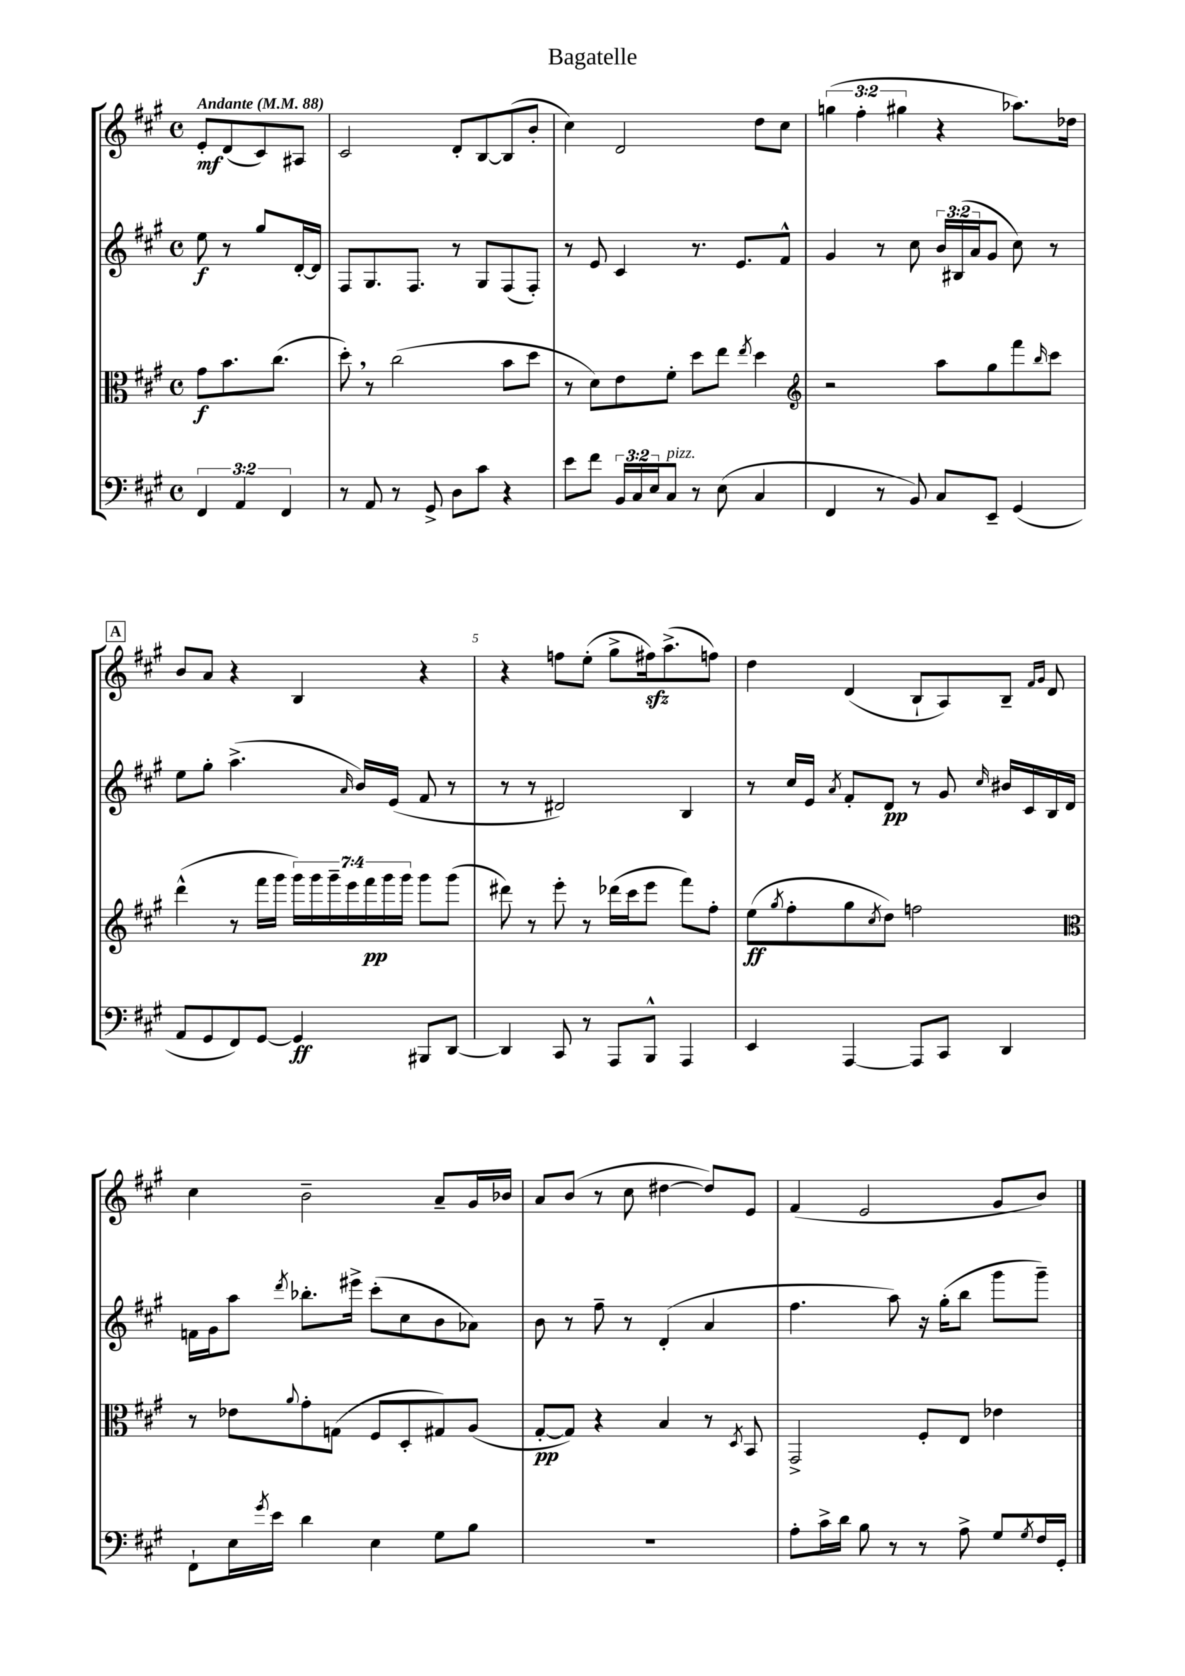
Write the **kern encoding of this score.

**kern	**kern	**kern	**kern
*staff4	*staff3	*staff2	*staff1
*clefF4	*clefC3	*clefG2	*clefG2
*k[f#c#g#]	*k[f#c#g#]	*k[f#c#g#]	*k[f#c#g#]
*M4/4	*M4/4	*M4/4	*M4/4
*met(c)	*met(c)	*met(c)	*met(c)
*MM88	*MM88	*MM88	*MM88
6FF#/	8g#\L	8ee\	8e'/L
.	8.b\	8r	(8d/
6AA/	.	.	.
.	.	8gg#/L	8c#/)
.	(8.cc#\J	.	.
6FF#/	.	.	.
.	.	[16d'/L	8A#/J
.	.	16d/]JJ	.
=	=	=	=
8r	8dd'\)	8F#/L	2c#/
8AA/	8r	8.G#/	.
8r	(2cc#\	.	.
.	.	8.F#/J	.
8GG#^/	.	.	.
8D\L	.	8r	8d'/L
8c#\J	.	8G#/L	[8B/
4r	8b\L	(8F#/	(8B/]
.	8dd\J	8F#'/J)	8b'/J
=	=	=	=
8e\L	8r	8r	4cc#\)
8f#\J	8d\L)	8e/	.
24BB/LL	8e\	4c#/	2d/
24C#/	.	.	.
24E/J	.	.	.
8C#/J	8f#'\J	.	.
8r	8dd\L	8.r	.
(8E\	8ee\J	.	.
.	.	8.e/L	.
.	8qee/	.	.
4C#/	4dd\	.	8dd\L
.	.	8f#^^/J	8cc#\J
=	=	=	=
*	*clefG2	*	*
4FF#/	2r	4g#/	(6gg\
.	.	.	6ff#'\
8r	.	8r	.
.	.	.	6gg#\
8BB/)	.	8cc#\	.
8C#/L	8aa\L	24b/LL	4r
.	.	(24B#/	.
.	.	24a/J	.
8EE~/J	8gg#\	8g#/J	.
(4GG#/	8fff#\	8cc#\)	8.aa-\L)
.	16qqbb/	.	.
.	8ccc#\J	8r	.
.	.	.	16dd-\Jk
=	=	=	=
8AA/L	(4ddd^^\	8ee\L	8b/L
8GG#/	.	8gg#'\J	8a/J
8FF#/)	8r	(4.aa^\	4r
[8GG#/J	16fff#\LL	.	.
.	16ggg#\JJ	.	.
4GG#/]	28ggg#\LL)	.	4B/
.	28ggg#\	.	.
.	28ggg#~\	.	.
.	28eee\	.	.
.	.	16qqa/	.
.	.	16b/LL)	.
.	28fff#\	.	.
.	28ggg#\	.	.
.	.	(16e/JJ	.
.	28ggg#\JJ	.	.
8BBB#/L	8ggg#\L	8f#/	4r
[8DD/J	(8ggg#\J	8r	.
=	=	=	=
4DD/]	8ddd#\)	8r	4r
.	8r	8r	.
8CC#/	8eee'\	2d#/)	8ff\L
8r	8r	.	(8ee'\J
8AAA/L	(16ddd-\LL	.	8gg#^\L
.	16ccc#\J	.	.
8BBB^^/J	8eee\J	.	16ff#\k)
.	.	.	(8.aa^\
4AAA/	8fff#\L)	4B/	.
.	8ff#'\J	.	8ff\J)
=	=	=	=
4EE/	(8ee\L	8r	4dd\
.	8qgg#/	.	.
.	8ff#'\	16cc#/LL	.
.	.	16e/JJ	.
.	.	8qa/	.
[4AAA/	8gg#\	8f#'/L	(4d/
.	8qcc#/	.	.
.	8dd\J)	8d/J	.
8AAA/]L	2ff\	8r	8B`/L
8CC#/J	.	8g#/	8A/)
.	.	16qqcc#/	.
4DD/	.	16b#/LL	8B~/J
.	.	16c#/	.
.	.	.	16qqf#/LL
.	.	.	16qqg#/JJ
.	.	16B/	8d/
.	.	16d/JJ	.
=	=	=	=
*	*clefC3	*	*
8FF#`\L	8r	16f\LL	4cc#\
.	.	16g#\J	.
16E\L	8e-\L	8aa\J	.
8qg#/	.	.	.
16e\JJ	.	.	.
.	8qqa/	8qddd/	.
4d\	8g#'\	8.bb-'\L	2b~\
.	(8G\J	.	.
.	.	16eee#^\Jk	.
4E\	8F#/L	(8ccc#'\L	.
.	8D'/	8cc#\	.
8G#\L	8G#/)	8b\	8a~/L
8B\J	(8A/J	8a-\J)	16g#/L
.	.	.	16b-/JJ
=	=	=	=
1r	[8G#'/L	8b\	8a/L
.	8G#/]J)	8r	(8b/J
.	4r	8ff#~\	8r
.	.	8r	8cc#\
.	4B/	(4d'/	[4dd#\
.	8r	4a/	8dd#/]L)
.	8qD/	.	.
.	8BB/	.	8e/J
=	=	=	=
8A'\L	2GG#^/	4.ff#\	(4f#/
16c#^\L	.	.	.
16d\JJ	.	.	.
8B\	.	.	2e/
8r	.	8aa\)	.
8r	8F#'/L	16r	.
.	.	(16gg#'\LK	.
8A^\	8E/J	8bb\J	.
8G#/L	4e-\	8ggg#\L	8g#/L
8qG#/	.	.	.
16F#/L	.	8ggg#~\J)	8b/J)
16GG#'/JJ	.	.	.
==	==	==	==
*-	*-	*-	*-
